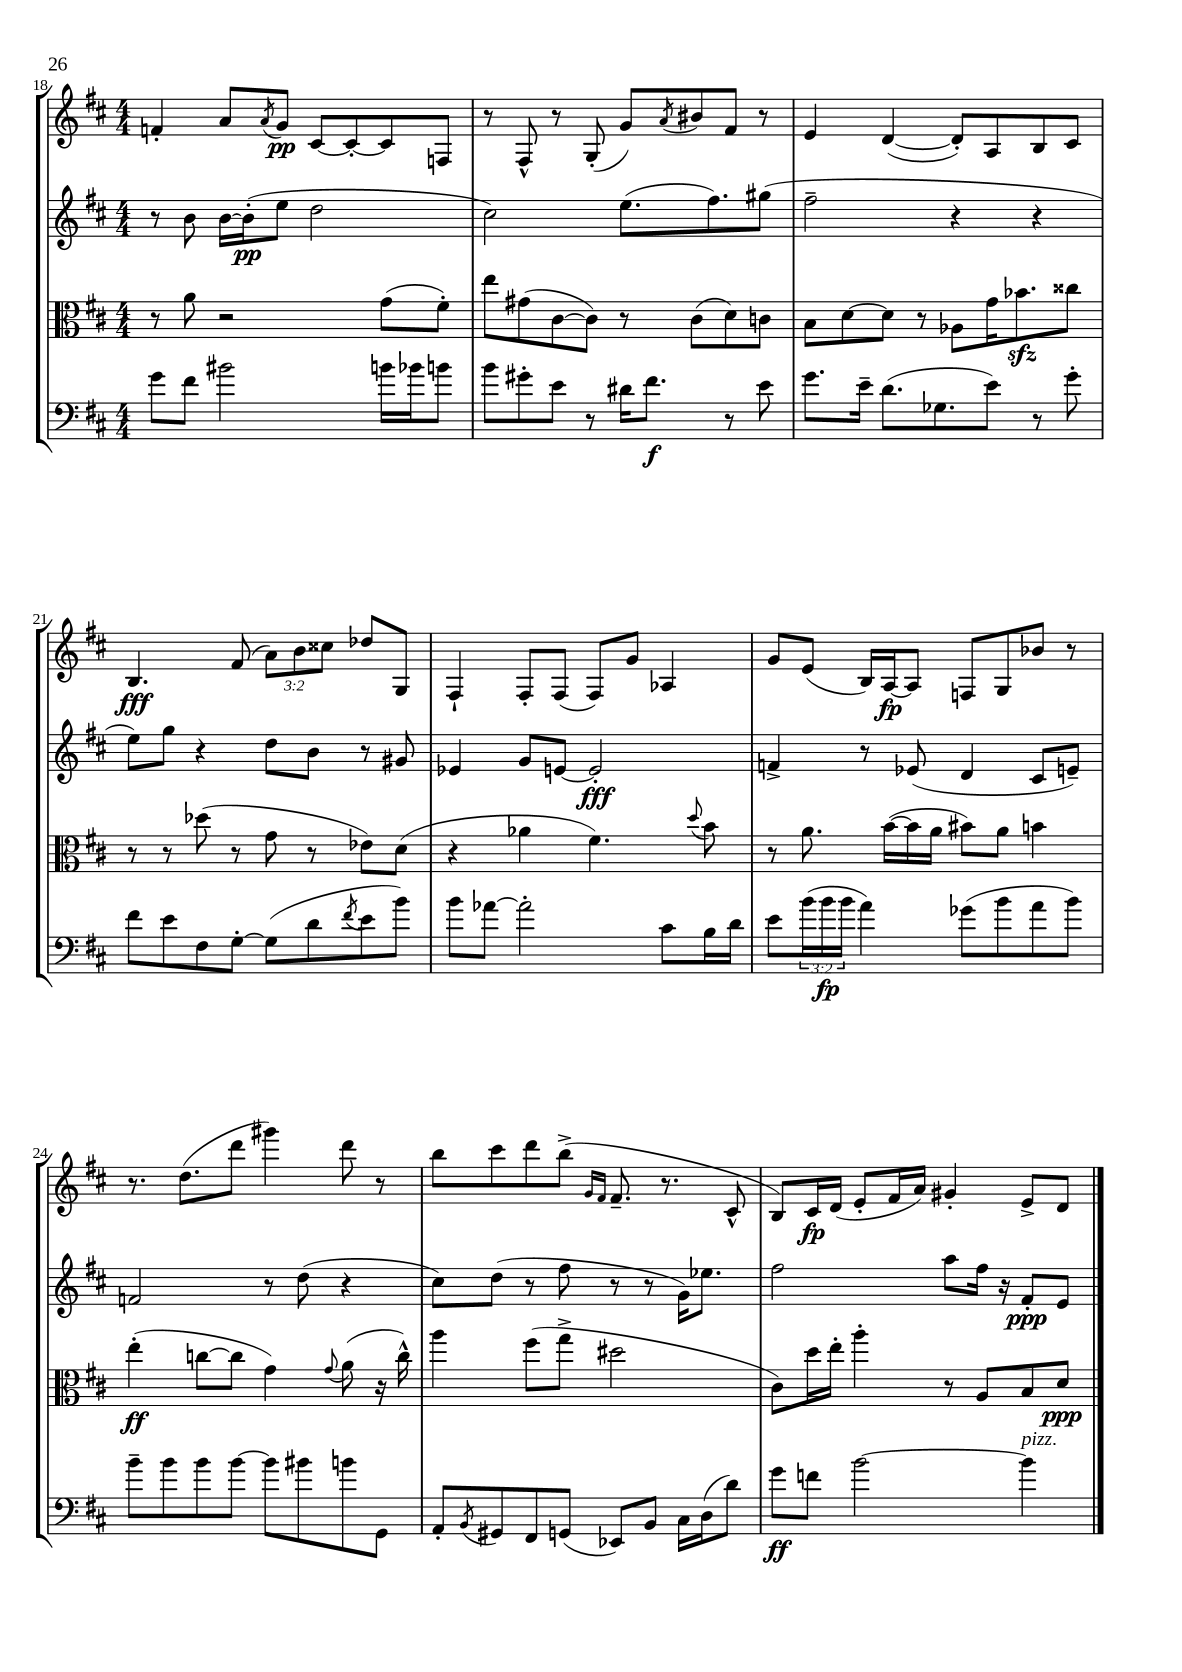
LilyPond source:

<<
\new StaffGroup <<
\new Staff = "s0" {
    \clef treble \key d \major \numericTimeSignature \time 4/4 \override Staff.TupletNumber.text = #tuplet-number::calc-fraction-text
    f'4-. a'8 \acciaccatura { a'8 } g'8\pp cis'8~ cis'8~-. cis'8 f8 |
    r8 fis8-^ r8 g8-.( g'8) \acciaccatura { a'8 } bis'8 fis'8 r8 |
    e'4 d'4~( d'8-.) a8 b8 cis'8 |
    b4.\fff fis'8( \tuplet 3/2 { a'8) b'8 cisis''8 } des''8 g8 |
    fis4-! fis8-. fis8( fis8) g'8 aes4 |
    g'8 e'8( b16) a16~\fp a8 f8 g8 bes'8 r8 |
    r8. d''8.( d'''8 gis'''4) d'''8 r8 |
    b''8 cis'''8 d'''8 b''8->( \grace { g'16 fis'16 } fis'8.-- r8. cis'8-^ |
    b8) cis'16\fp d'16( e'8-. fis'16 a'16) gis'4-. e'8-> d'8 \bar "|." |
}
\new Staff = "s1" {
    \clef treble \key d \major \numericTimeSignature \time 4/4
    r8 b'8 b'16~ b'16-.\pp( e''8 d''2 |
    cis''2) e''8.( fis''8.) gis''8( |
    fis''2-- r4 r4 |
    e''8) g''8 r4 d''8 b'8 r8 gis'8 |
    ees'4 g'8 e'8~ e'2-.\fff |
    f'4-> r8 ees'8( d'4 cis'8 e'8--) |
    f'2 r8 d''8( r4 |
    cis''8) d''8( r8 fis''8 r8 r8 g'16) ees''8. |
    fis''2 a''8 fis''16 r16 fis'8-.\ppp e'8 \bar "|." |
}
\new Staff = "s2" {
    \clef alto \key d \major \numericTimeSignature \time 4/4
    r8 a'8 r2 g'8( fis'8-.) |
    e''8 gis'8( cis'8~ cis'8) r8 cis'8( d'8) c'8 |
    b8 d'8~ d'8 r8 aes8 g'16 bes'8.\sfz cisis''8 |
    r8 r8 des''8( r8 g'8 r8 ees'8) d'8( |
    r4 aes'4 fis'4.) \appoggiatura { d''8 } b'8 |
    r8 a'8. b'16~( b'16 a'16 bis'8) a'8 b'4 |
    e''4-.\ff( c''8~ c''8 g'4) \appoggiatura { g'8 } a'8( r16 c''16-^) |
    a''4 fis''8( g''8-> dis''2 |
    cis'8) d''16 e''16-. a''4-. r8 a8 b8 d'8\ppp \bar "|." |
}
\new Staff = "s3" {
    \clef bass \key d \major \numericTimeSignature \time 4/4 \override Staff.TupletNumber.text = #tuplet-number::calc-fraction-text
    g'8 fis'8 bis'2 b'16 bes'16 b'8 |
    b'8 gis'8-. e'8 r8 dis'16 fis'8.\f r8 e'8 |
    g'8. e'16-- d'8.( ges8. e'8) r8 g'8-. |
    fis'8 e'8 fis8 g8~-. g8( d'8 \acciaccatura { fis'8 } e'8 b'8) |
    b'8 aes'8~ aes'2-. cis'8 b16 d'16 |
    e'8 \tuplet 3/2 { b'16( b'16\fp b'16 } a'4) ges'8( b'8 a'8 b'8) |
    b'8-- b'8 b'8 b'8~ b'8 bis'8 b'8 g,8 |
    a,8-. \acciaccatura { b,8 } gis,8 fis,8 g,8( ees,8) b,8 cis16 d16( d'8) |
    g'8\ff f'8 b'2~ b'4^\markup { \italic "pizz." } \bar "|." |
}
>>
>>
\layout { \context { \Score currentBarNumber = #18 } }
